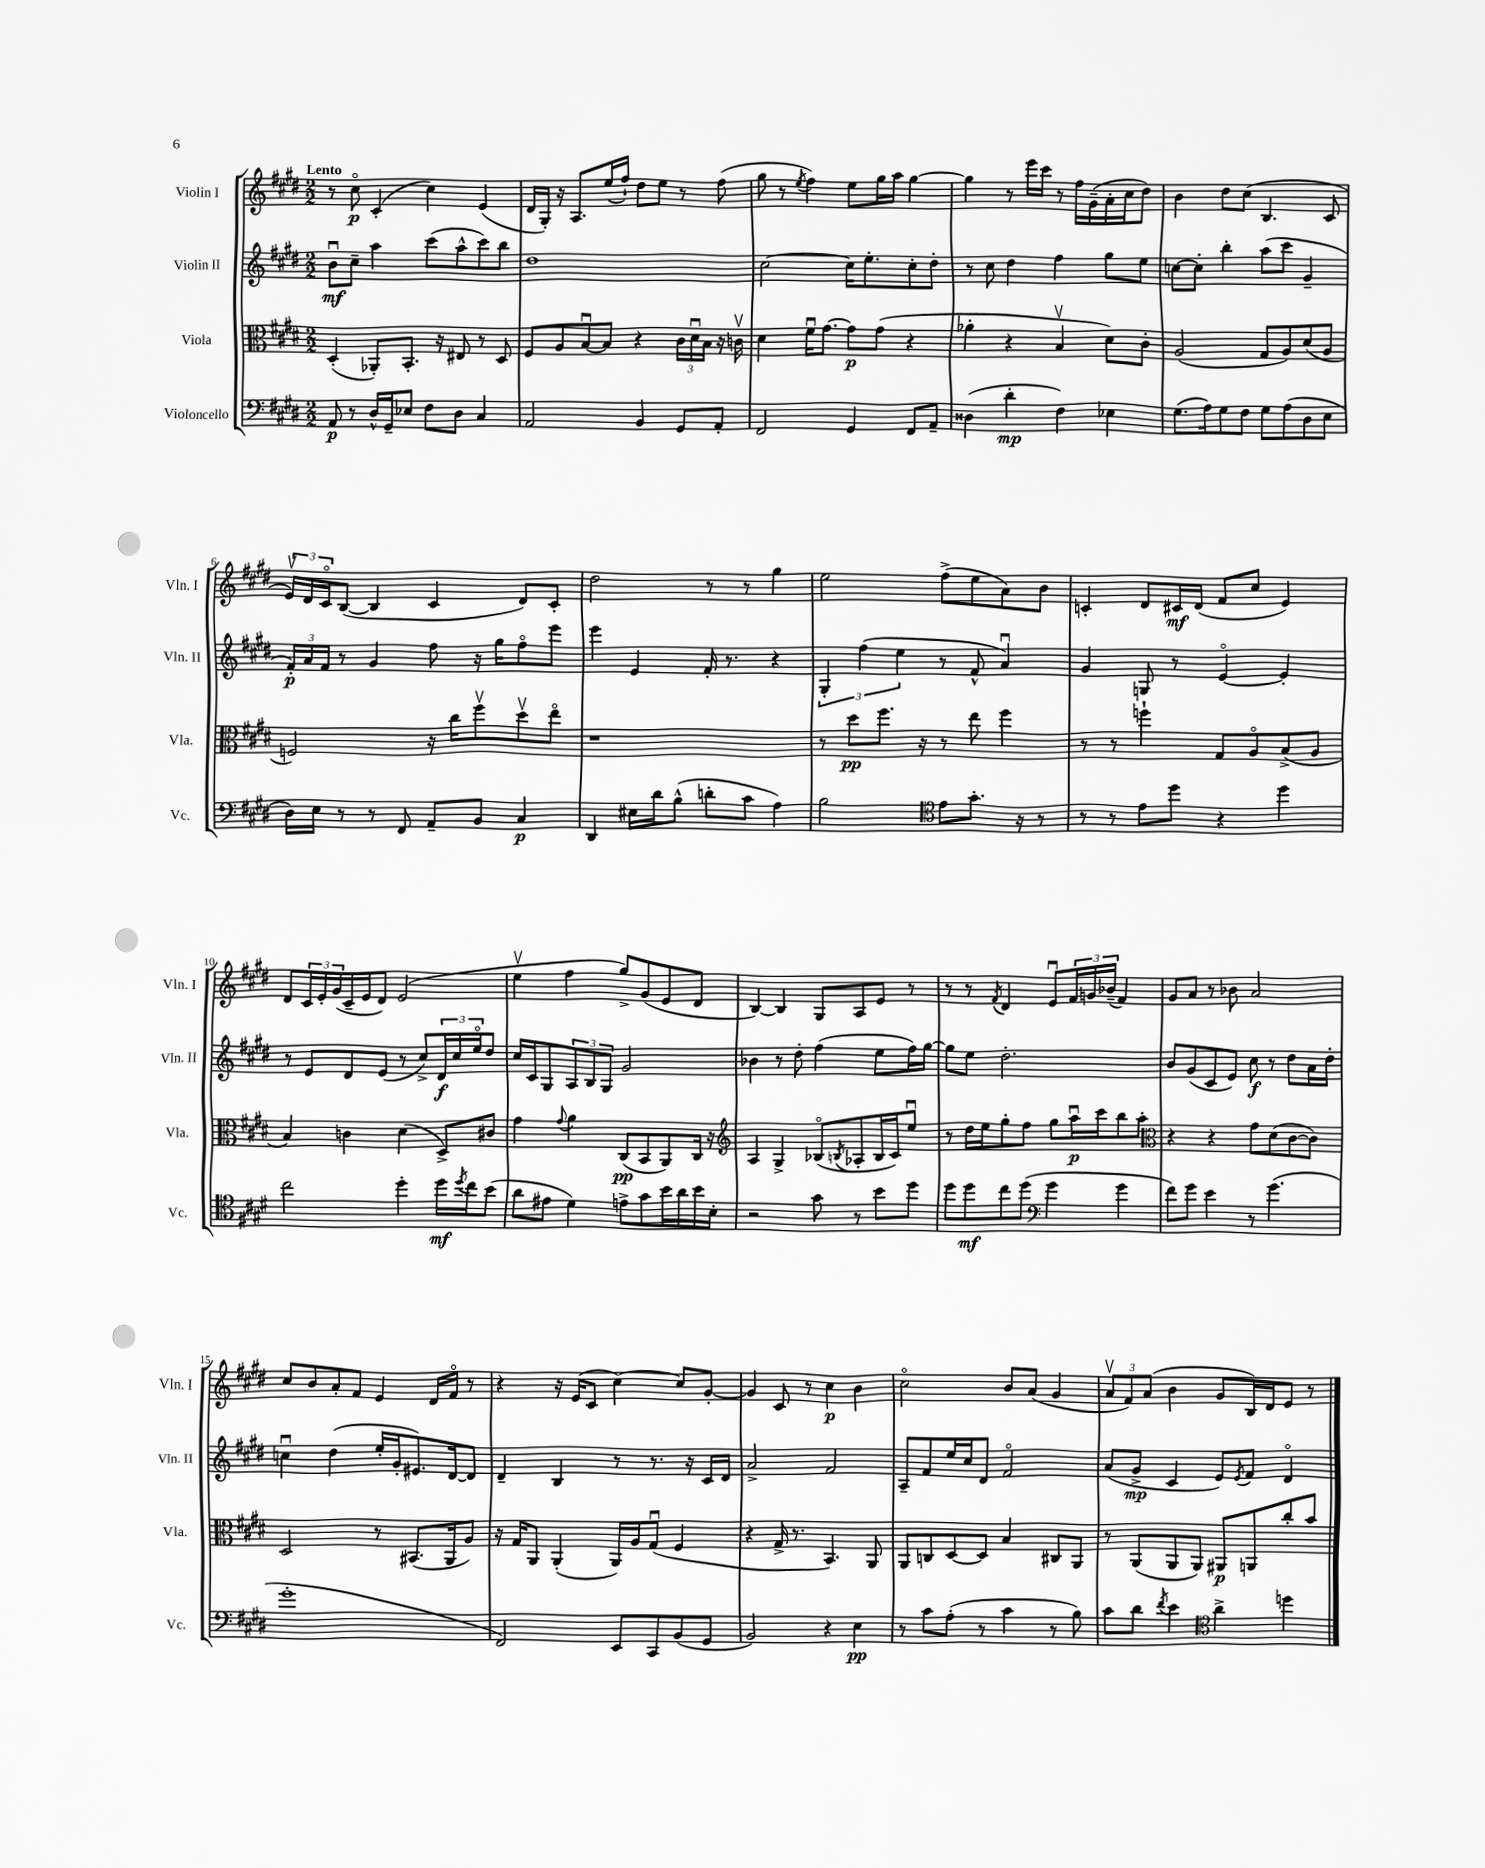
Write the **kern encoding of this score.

**kern	**dynam	**kern	**dynam	**kern	**dynam	**kern	**dynam
*part4	*part4	*part3	*part3	*part2	*part2	*part1	*part1
*staff4	*staff4	*staff3	*staff3	*staff2	*staff2	*staff1	*staff1
*I"Violoncello	*	*I"Viola	*	*I"Violin II	*	*I"Violin I	*
*I'Vc.	*	*I'Vla.	*	*I'Vln. II	*	*I'Vln. I	*
*clefF4	*	*clefC3	*	*clefG2	*	*clefG2	*
*k[f#c#g#d#]	*	*k[f#c#g#d#]	*	*k[f#c#g#d#]	*	*k[f#c#g#d#]	*
*M2/2	*	*M2/2	*	*M2/2	*	*M2/2	*
=1	=1	=1	=1	=1	=1	=1	=1
!	!	!	!	!	!	!LO:TX:a:B:t=Lento	!
8AA/	p	(4D#'/	.	8bu\L	mf	8r	.
8r	.	.	.	8cc#~\J	.	8cc#\	p
16D#^^/LL	.	8AA-X'/L)	.	4aa\	.	(4c#'/	.
16GG#~/J	.	.	.	.	.	.	.
8E-X/J	.	8.BB'/J	.	.	.	.	.
8F#\L	.	.	.	(8ccc#\L	.	4cc#\)	.
.	.	16r	.	.	.	.	.
8D#\J	.	8E#X/	.	8aa^^\	.	.	.
4C#/	.	8r	.	8ccc#\)	.	(4e/	.
.	.	8D#/	.	8bb\J	.	.	.
=2	=2	=2	=2	=2	=2	=2	=2
2AA/	.	8F#/L	.	1dd#	.	16d#/LL	.
.	.	.	.	.	.	16G#'/JJ)	.
.	.	8A/	.	.	.	16r	.
.	.	.	.	.	.	8.A/L	.
.	.	[8Bu/	.	.	.	.	.
.	.	8B/J]	.	.	.	(16ee/L	.
.	.	.	.	.	.	16ff#`/JJ)	.
4BB/	.	4r	.	.	.	8dd#\L	.
.	.	.	.	.	.	8ee\J	.
8GG#/L	.	24c#\LL	.	.	.	8r	.
.	.	24d#u\	.	.	.	.	.
.	.	24B\JJ	.	.	.	.	.
8AA'/J	.	16r	.	.	.	(8ff#\	.
.	.	16cnv\	.	.	.	.	.
=3	=3	=3	=3	=3	=3	=3	=3
2FF#/	.	4d#\	.	[2cc#\	.	8gg#\	.
.	.	.	.	.	.	8r	.
.	.	.	.	.	.	8qee/	.
.	.	16f#u\KL	.	.	.	4ff#\)	.
.	.	[8.g#\J	.	.	.	.	.
4GG#/	.	8g#\L]	p	16cc#\KL]	.	8ee\L	.
.	.	.	.	8.ee'\	.	.	.
.	.	(8g#\J	.	.	.	16gg#\L	.
.	.	.	.	.	.	16aa\JJ	.
8FF#/L	.	4r	.	8cc#'\	.	[4gg#\	.
8AA~/J	.	.	.	8dd#'\J	.	.	.
=4	=4	=4	=4	=4	=4	=4	=4
(4D##X\	.	4a-X'\	.	8r	.	4gg#\]	.
.	.	.	.	8cc#\	.	.	.
4d#'\	mp	4r	.	4dd#\	.	8r	.
.	.	.	.	.	.	16eee\LL	.
.	.	.	.	.	.	16ccc#\JJ	.
4F#\)	.	4Bv/	.	4ff#\	.	8r	.
.	.	.	.	.	.	16ff#\LL	.
.	.	.	.	.	.	(16g#~\	.
4E-X\	.	8d#\L)	.	8gg#\L	.	16a'\	.
.	.	.	.	.	.	16cc#\J	.
.	.	8c#'\J	.	8ee\J	.	8dd#\J)	.
=5	=5	=5	=5	=5	=5	=5	=5
(8.G#\L	.	(2A/	.	[8ccn\L	.	4b\	.
.	.	.	.	8cc'\J]	.	.	.
16A\k)	.	.	.	.	.	.	.
8G#\	.	.	.	4bb'\	.	8dd#\L	.
8F#\J	.	.	.	.	.	(8cc#\J	.
8G#\L	.	8G#/L	.	(8aa\L	.	4.B/	.
(8A\	.	8A/)	.	8ccc#\J	.	.	.
8D#\	.	(8d#/	.	4g#~/	.	.	.
8E\J	.	8A/J	.	.	.	8c#/	.
!!LO:LB:g=z
=6	=6	=6	=6	=6	=6	=6	=6
16D#\LL)	.	2Fn/)	.	24f#'/LL)	p	24ev/LL)	.
.	.	.	.	24a/	.	24d#/	.
16E\JJ	.	.	.	.	.	.	.
.	.	.	.	24f#/JJ	.	24c#/J	.
8r	.	.	.	8r	.	([8B/J	.
8r	.	.	.	4g#/	.	4B/]	.
8FF#/	.	.	.	.	.	.	.
8AA~/L	.	16r	.	8ff#\	.	4c#/	.
.	.	16cc#\KL	.	.	.	.	.
8BB/J	.	8ff#v\	.	16r	.	.	.
.	.	.	.	16gg#\KL	.	.	.
4C#/	p	8dd#v\	.	8ff#\	.	8d#/L)	.
.	.	8ee\J	.	8eee\J	.	8c#'/J	.
=7	=7	=7	=7	=7	=7	=7	=7
4DD#/	.	1r	.	4eee\	.	2dd#\	.
16E#X\LL	.	.	.	4e/	.	.	.
16d#\J	.	.	.	.	.	.	.
(8B^^\J	.	.	.	.	.	.	.
8dn'\L	.	.	.	16f#'/	.	8r	.
.	.	.	.	8.r	.	.	.
8c#\J	.	.	.	.	.	8r	.
4A\)	.	.	.	4r	.	4gg#\	.
=8	=8	=8	=8	=8	=8	=8	=8
2B\	.	8r	.	6G#'/	.	2ee\	.
.	.	8dd#\L	pp	.	.	.	.
.	.	.	.	(6ff#\	.	.	.
.	.	8.ff#\J	.	.	.	.	.
.	.	.	.	6ee\	.	.	.
.	.	16r	.	.	.	.	.
*clefC4	*	*	*	*	*	*	*
8e\L	.	8r	.	8r	.	(8ff#^\L	.
8.g#'\J	.	8ee\	.	8f#^^/	.	8ee\	.
.	.	4ff#\	.	4au/)	.	8a\)	.
16r	.	.	.	.	.	.	.
8r	.	.	.	.	.	8b\J	.
=9	=9	=9	=9	=9	=9	=9	=9
8r	.	8r	.	4g#/	.	4cn'/	.
8r	.	8r	.	.	.	.	.
8e\L	.	4ffn`\	.	8Gn/	.	8d#/L	.
8dd#\J	.	.	.	8r	.	16c#X/L	mf
.	.	.	.	.	.	(16d#/JJ	.
4r	.	8G#/L	.	[4e/	.	8f#/L	.
.	.	8A/	.	.	.	8cc#/J	.
4dd#\	.	(8B^/	.	4e'/]	.	4e/)	.
.	.	8A/J	.	.	.	.	.
!!LO:LB:g=z
=10	=10	=10	=10	=10	=10	=10	=10
2cc#\	.	4B/)	.	8r	.	8d#/L	.
.	.	.	.	8e/L	.	24c#/L	.
.	.	.	.	.	.	24e'/	.
.	.	.	.	.	.	(24g#/	.
.	.	4cn\	.	8d#/	.	16c#~/	.
.	.	.	.	.	.	16e/J	.
.	.	.	.	(8e/J	.	8d#/J)	.
4dd#'\	.	(4d#\	.	8r	.	(2e/	.
.	.	.	.	8cc#^/L)	.	.	.
16dd#\LL	mf	8D#^/L)	.	24d#/L	f	.	.
.	.	.	.	24cc#/	.	.	.
8qdd#/	.	.	.	.	.	.	.
16cc#\J	.	.	.	.	.	.	.
.	.	.	.	24ee/J	.	.	.
(8b\J	.	8c#X/J	.	8dd#/J	.	.	.
=11	=11	=11	=11	=11	=11	=11	=11
8a\L	.	4g#\	.	16cc#/LL	.	4eev\	.
.	.	.	.	16c#/J	.	.	.
8e#X\J	.	.	.	8G#/	.	.	.
.	.	8qqg#/	.	.	.	.	.
4d#\)	.	4a\	.	12A/	.	4ff#\	.
.	.	.	.	12B/	.	.	.
.	.	.	.	12G#/J	.	.	.
8en^\L	.	(8C#/L	pp	2g#/	.	8gg#^/L)	.
8g#\	.	8BB/	.	.	.	(8g#/	.
16b\L	.	8AA/)	.	.	.	8e/	.
16a\	.	.	.	.	.	.	.
16b\	.	16C#/Jk	.	.	.	8d#/J	.
16B'\JJ	.	16r	.	.	.	.	.
=12	=12	=12	=12	=12	=12	=12	=12
*	*	*clefG2	*	*	*	*	*
2r	.	4A/	.	4b-X\	.	[4B/)	.
.	.	4G#^/	.	8r	.	4B/]	.
.	.	.	.	8dd#'\	.	.	.
8g#\	.	(8B-X/L	.	(4ff#\	.	8G#/L	.
.	.	8qBn/	.	.	.	.	.
8r	.	8A-X'/	.	.	.	8A/	.
8b\L	.	16B/L	.	8ee\L	.	8e/J	.
.	.	16c#/J)	.	.	.	.	.
8dd#\J	.	8eeu/J	.	16ff#\L)	.	8r	.
.	.	.	.	[16gg#\JJ	.	.	.
=13	=13	=13	=13	=13	=13	=13	=13
8dd#\L	.	8r	.	8gg#\L]	.	8r	.
8dd#\	mf	16dd#\LL	.	8ee\J	.	8r	.
.	.	16ee\J	.	.	.	.	.
.	.	.	.	.	.	8qf#/	.
8cc#\	.	8gg#'\	.	2.dd#'\	.	4d#/	.
(8dd#\J	.	8ff#\J	.	.	.	.	.
*clefF4	*	*	*	*	*	*	*
4g#\	.	8gg#\L	.	.	.	8eu/L	.
.	.	16aau\L	p	.	.	24f#/L	.
.	.	.	.	.	.	24gn/	.
.	.	16ccc#\J	.	.	.	.	.
.	.	.	.	.	.	(24b-X~/JJ	.
4g#\	.	8bb\	.	.	.	4f#/)	.
.	.	8aa'\J	.	.	.	.	.
=14	=14	=14	=14	=14	=14	=14	=14
*	*	*clefC3	*	*	*	*	*
8f#\L)	.	4r	.	8b/L	.	8g#/L	.
8g#\J	.	.	.	(8g#/	.	8a/J	.
4e\	.	4r	.	8c#/	.	8r	.
.	.	.	.	8e/J)	.	8b-X\	.
8r	.	8g#\L	.	8cc#\	f	2a/	.
(4.g#\	.	(8d#\	.	8r	.	.	.
.	.	[8c#\	.	8dd#\L	.	.	.
.	.	8c#\J])	.	16a\L	.	.	.
.	.	.	.	16dd#'\JJ	.	.	.
!!LO:LB:g=z
=15	=15	=15	=15	=15	=15	=15	=15
1g#'	.	2D#/	.	4ccnu\	.	8cc#/L	.
.	.	.	.	.	.	8b/	.
.	.	.	.	(4dd#\	.	8a'/	.
.	.	.	.	.	.	8f#/J	.
.	.	8r	.	16ee'/LL	.	4e/	.
.	.	.	.	16g#'/J	.	.	.
.	.	(8.BB#X/L	.	8.e#X/)	.	.	.
.	.	.	.	.	.	16d#/LL	.
.	.	16AA/k	.	[16d#/k	.	16f#/JJ	.
.	.	8A/J)	.	8d#/J]	.	8r	.
=16	=16	=16	=16	=16	=16	=16	=16
2FF#/)	.	16r	.	4d#~/	.	4r	.
.	.	16G#/KL	.	.	.	.	.
.	.	8AA/J	.	.	.	.	.
.	.	(4AA'/	.	4B/	.	16r	.
.	.	.	.	.	.	(16e/KL	.
.	.	.	.	.	.	8c#/J	.
8EE/L	.	16AA/LL)	.	8r	.	[4cc#\)	.
.	.	16A/J	.	.	.	.	.
8CC#/	.	(8G#u/J	.	8.r	.	.	.
(8BB/	.	4F#/	.	.	.	8cc#/L]	.
.	.	.	.	16r	.	.	.
8GG#/J	.	.	.	16c#/LL	.	[8g#'/J	.
.	.	.	.	16d#/JJ	.	.	.
=17	=17	=17	=17	=17	=17	=17	=17
2BB/)	.	4r	.	2a^/	.	4g#/]	.
.	.	16G#^/	.	.	.	8c#/	.
.	.	8.r	.	.	.	.	.
.	.	.	.	.	.	8r	.
4r	.	4.BB/)	.	2f#/	.	4cc#\	p
4E\	pp	.	.	.	.	4b\	.
.	.	8AA/	.	.	.	.	.
=18	=18	=18	=18	=18	=18	=18	=18
8r	.	8AA/L	.	8A~/L	.	2cc#\	.
8c#\L	.	8Cn/	.	8f#/	.	.	.
(8A'\J	.	[8D#/	.	16ee/L	.	.	.
.	.	.	.	16cc#/J	.	.	.
8r	.	8D#/J]	.	8d#/J	.	.	.
4c#\	.	4B/	.	2f#/	.	8b/L	.
.	.	.	.	.	.	(8a/J	.
8r	.	8C#X/L	.	.	.	4g#/	.
8B\)	.	8AA/J	.	.	.	.	.
=19	=19	=19	=19	=19	=19	=19	=19
8c#\L	.	8r	.	(8a/L	.	12av/L	.
.	.	.	.	.	.	12f#/)	.
8d#\J	.	(8AA/L	.	8g#^/J	mp	.	.
.	.	.	.	.	.	(12a/J	.
8qf#/	.	.	.	.	.	.	.
4e\	.	8AA/	.	4c#/	.	4b\	.
.	.	8AA/J)	.	.	.	.	.
*clefC4	*	*	*	*	*	*	*
4a^\	.	8AA#X/L	p	8e/L)	.	8g#/L	.
.	.	.	.	8qe/	.	.	.
.	.	8AAn/	.	8f#/J	.	16B/L)	.
.	.	.	.	.	.	16d#/J	.
4ddn\	.	8cc#'/	.	4d#/	.	8e/J	.
.	.	8b/J	.	.	.	8r	.
==	==	==	==	==	==	==	==
*-	*-	*-	*-	*-	*-	*-	*-
